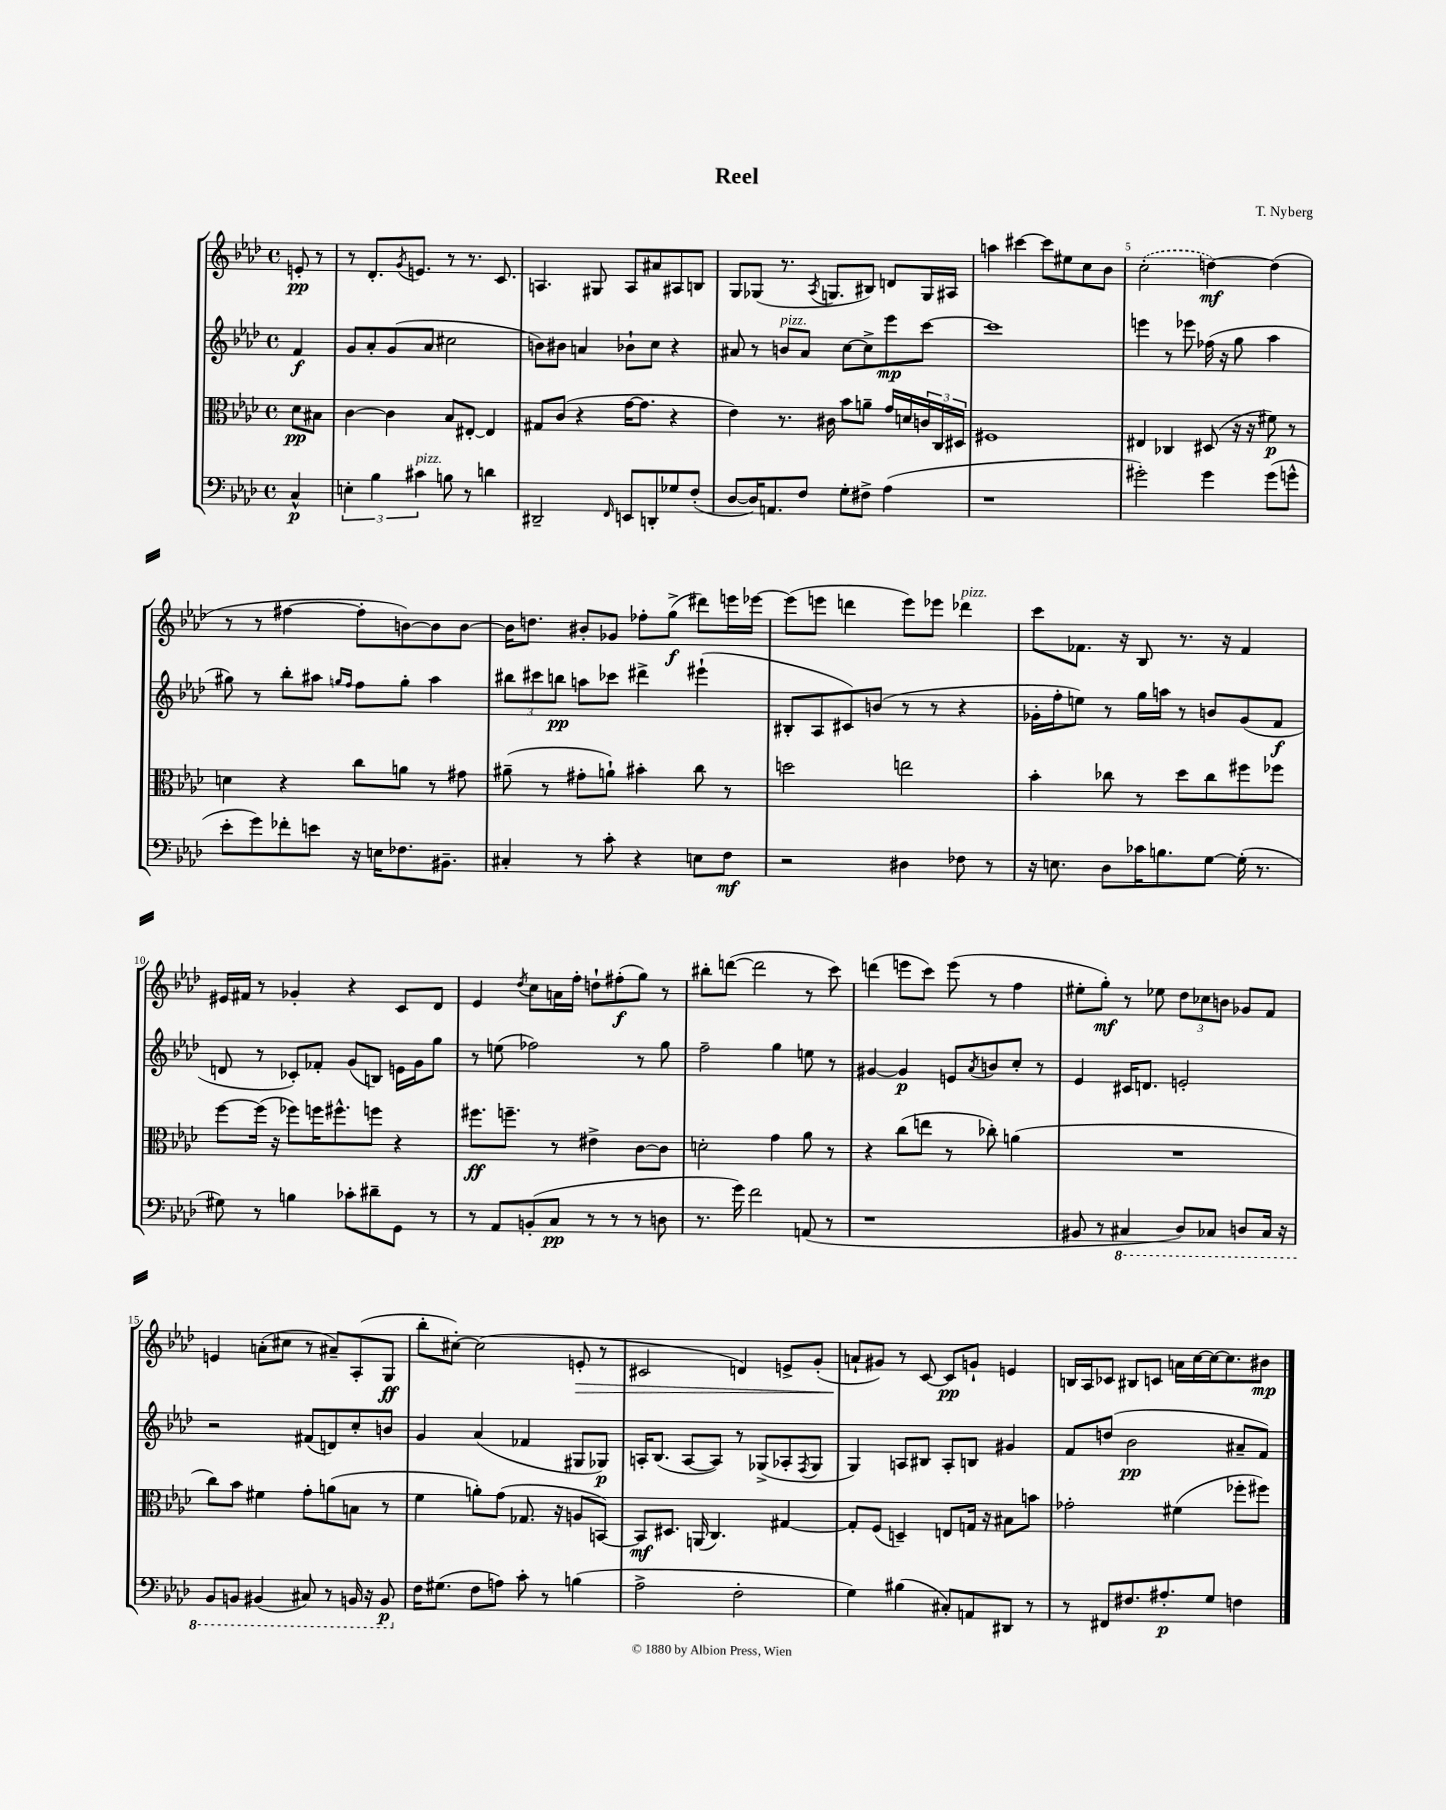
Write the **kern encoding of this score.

**kern	**kern	**kern	**kern
*staff4	*staff3	*staff2	*staff1
*clefF4	*clefC3	*clefG2	*clefG2
*k[b-e-a-d-]	*k[b-e-a-d-]	*k[b-e-a-d-]	*k[b-e-a-d-]
*M4/4	*M4/4	*M4/4	*M4/4
*met(c)	*met(c)	*met(c)	*met(c)
4C^^	8d-	4f	8e'
.	8B#	.	8r
=	=	=	=
6E'	[4c	8g	8r
.	.	8a-'	8.d-'
6B-	.	.	.
.	4c]	(8g	.
.	.	.	8qg
.	.	.	8.e
6c#	.	.	.
.	.	8a-	.
8B	8B-	2cc#	8r
8r	[8E#'	.	8.r
4d	4E#]	.	.
.	.	.	8.c
=	=	=	=
2DD#~	8G#	8b)	4.A
.	(8c	8b#	.
.	4r	4a	.
.	.	.	8G#
16qqFF	.	.	.
8EE	[16g	8b-`	8A
.	8.g]	.	.
8DD'	.	8cc	8a#
8G-	4r	4r	8A#
(8F'	.	.	8B
=	=	=	=
[8D-	4e-)	8a#	8G
16D-])	.	8r	(8G-
8.AA	.	.	.
.	8.r	8b	8.r
8F	.	8a#	.
.	.	.	8qA-
.	16c#	.	8.G
8G'	8b-	[8cc	.
8F#^	8a~	8cc^]	8B#)
(4A-	16g	8eee-	8d
.	16d	.	.
.	24c	[8ccc	16G
.	24C	.	.
.	.	.	16A#
.	24D#	.	.
=	=	=	=
1r	1F#	1ccc]	4aa
.	.	.	[4ccc#
.	.	.	8ccc#]
.	.	.	8ee#
.	.	.	8cc
.	.	.	8b-
=	=	=	=
2g#')	4E#	4eee	(2cc'
.	4C-	8r	.
.	.	8eee-	.
4g#	(8D#	(16ff-	[4dd)
.	.	16r	.
.	16r	8gg	.
.	16r	.	.
(8g#	8f#)	4aa-	(4dd]
8g^^	8r	.	.
=	=	=	=
8e-'	4d	8gg#)	8r
8g)	.	8r	8r
8f-'	4r	8bb-'	[4ff#
8e	.	8aa#	.
.	.	16qqgg	.
.	.	16qqff	.
16r	8cc	8ff	8ff#']
16E	.	.	.
8.F-	8a	8gg'	[8b)
.	8r	4aa#	8b]
8.BB#~	.	.	.
.	8g#	.	[8b
=	=	=	=
4C#'	(8a#~	12bb#	16b]
.	.	.	8.dd
.	.	12ccc#	.
.	8r	.	.
.	.	12bb	.
8r	8g#'	8aa	8b#'
8c'	8a`)	8ccc-	8g-
4r	4b#'	4ddd#^	8ff-'
.	.	.	(8gg^
8E	8cc	(4eee#`	8ddd#)
8F	8r	.	16eee
.	.	.	[16eee-
=	=	=	=
2r	2dd	8B#'	(8eee-]
.	.	8A-	8eee
.	.	8c#)	4ddd
.	.	(8b	.
4D#	2ee	8r	8eee)
.	.	8r	8eee-
8F-	.	4r	4ddd-
8r	.	.	.
=	=	=	=
16r	4b-'	16g-'	8ccc
8.E	.	16ff'	.
.	.	8ee)	8.f-
8D-	8cc-	8r	.
.	.	.	16r
16c-	8r	16gg	8B-
8.B	.	16aa	.
.	8dd-	8r	8.r
[8G	8cc-	8b	.
.	.	.	16r
(16G']	8ff#	(8g-	4f-
8.r	.	.	.
.	8ff-	8f	.
=	=	=	=
8G#)	[8ff	8d	16e#
.	.	.	16f#
8r	(16ff]	8r	8r
.	16r	.	.
4B	8ff-)	8c-')	4g-'
.	16ff	8f-'	.
.	8.ff#^^	.	.
8c-'	.	(8g	4r
8d#~	8ff	8B)	.
8GG	4r	16e	8c
.	.	16g	.
8r	.	8gg	8d-
=	=	=	=
8r	8.ff#	8r	4e-
8AA-	.	(8ee	.
.	8.ff~	.	.
.	.	.	8qdd-
(8BB'	.	2ff-)	8cc
8C	8r	.	16a
.	.	.	16ff'
8r	4e#^	.	8dd`
8r	.	.	(8ff#'
8r	[8c	8r	8gg)
8D	8c]	8gg	8r
=	=	=	=
8.r	2d'	2ff~	8bb#'
.	.	.	([8ddd
16g)	.	.	.
2f	.	.	2ddd]
.	4g	4gg	.
(8AA	8a-	8ee	8r
8r	8r	8r	8ccc)
=	=	=	=
1r	4r	[4g#	(4ddd
.	(8cc	4g#]	8eee
.	8ee	.	8ccc)
.	8r	8e	(8eee
.	.	8qa-	.
.	8cc-')	8b	8r
.	(4a	8cc'	4ff
.	.	8r	.
=	=	=	=
8BB#	1r	4e-	8ee#'
8r	.	.	8gg')
4CC#	.	16c#	8r
.	.	8.d	.
.	.	.	8ee-
8DD-)	.	2e'	12dd-
.	.	.	12cc-
8CC-	.	.	.
.	.	.	12b
8DD	.	.	8g-
16CC-	.	.	8f
16r	.	.	.
=	=	=	=
8BBB-	8cc)	2r	4e
8BBB	8b-	.	.
(4BBB#	4f#	.	(8a'
.	.	.	8cc#
8CC#)	8g'	(8f#	8r
8r	(8a	8d)	8a#~)
16BBB	8B	8cc'	(8A-'
16r	.	.	.
8BBB	8r	8b	8G
=	=	=	=
16F	4f	4g	8bb-'
(8.G#	.	.	.
.	.	.	[8cc#')
8F	8a')	(4a-	(2cc#]
8A)	(8g	.	.
8c'	8.G-	4f-	.
8r	.	.	.
.	16r	.	.
(4B	8A	8G#	8e'
.	[8BB)	8G-)	8r
=	=	=	=
2A-^	8BB]	16A'	2c#
.	.	(8.B-	.
.	8.D#	.	.
.	.	[8A	.
.	(16AA	.	.
.	4.C)	8A])	.
2F'	.	8r	4d)
.	.	(8G-^	.
.	[4G#	8A-'	8e^
.	.	8qF	.
.	.	8G-	(8g'
=	=	=	=
4G)	8G#']	4G)	8a`
.	(8F	.	8g#)
(4B#	4D~)	8A	8r
.	.	8B#	[8c
8C#')	8E	8A'	8c]
8AA	16G	8B	8g`
.	16r	.	.
8DD#	8B#	4g#	4e
8r	8b	.	.
=	=	=	=
8r	2g-'	8f	16B
.	.	.	16A-
8FF#	.	(8dd	8c-
8.F#	.	2b-	8B#
.	.	.	8c
8.A#'	.	.	.
.	(4f#	.	16a
.	.	.	[16cc
8G	.	.	16cc_
.	.	.	8.cc]
4F	8ff-'	8a#~	.
.	8ff#)	8f)	8b#
==	==	==	==
*-	*-	*-	*-
